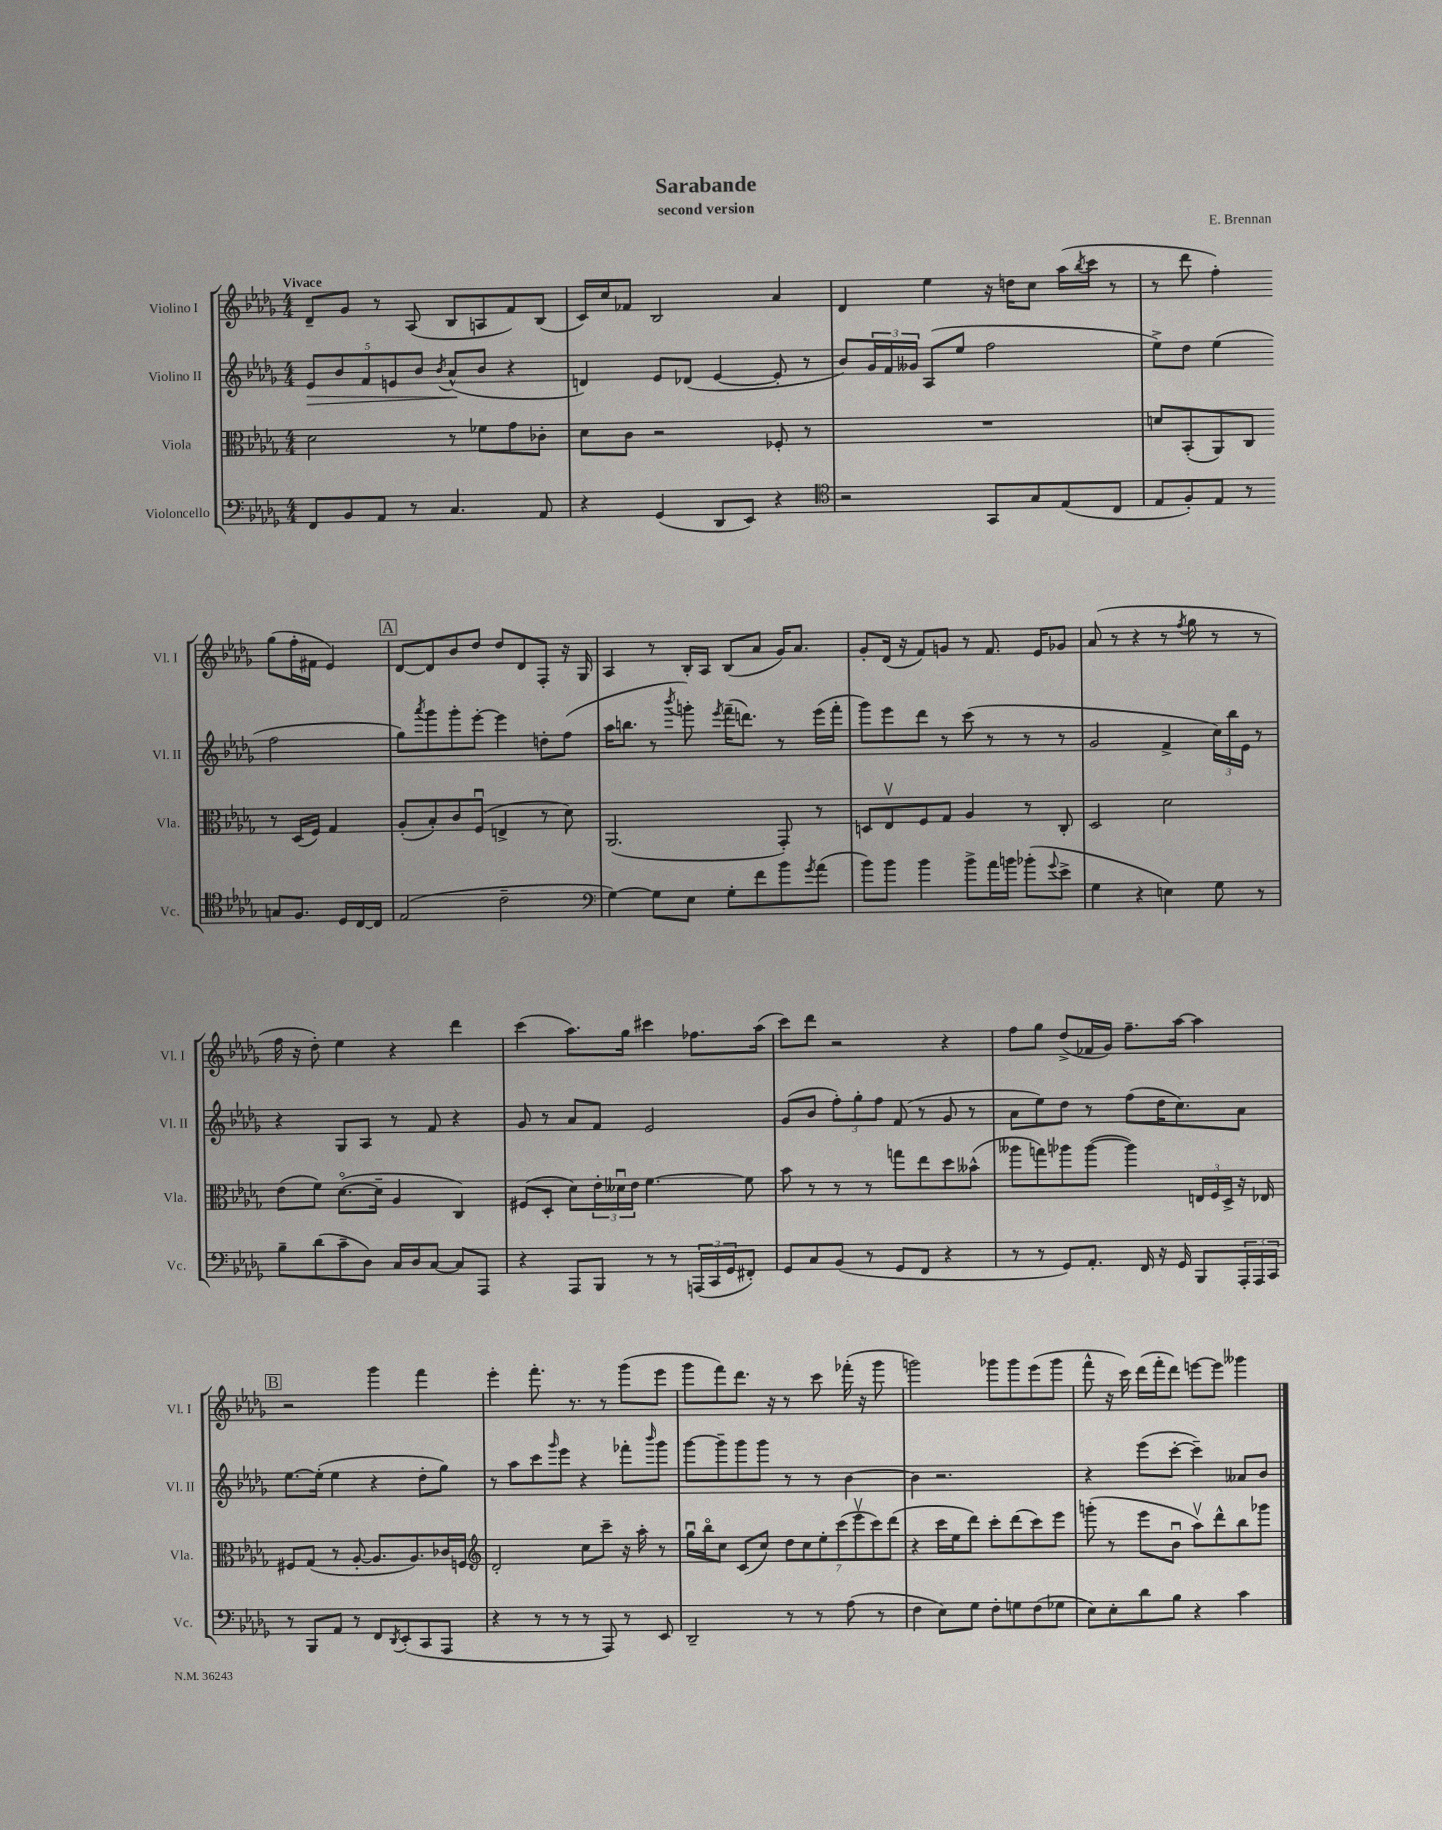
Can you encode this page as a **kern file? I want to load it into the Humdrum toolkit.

**kern	**kern	**kern	**kern
*staff4	*staff3	*staff2	*staff1
*clefF4	*clefC3	*clefG2	*clefG2
*k[b-e-a-d-g-]	*k[b-e-a-d-g-]	*k[b-e-a-d-g-]	*k[b-e-a-d-g-]
*M4/4	*M4/4	*M4/4	*M4/4
8FF	2d-	10e-	8d-~
.	.	10b-	.
8BB-	.	.	8g-
.	.	10f	.
8AA-	.	.	8r
.	.	10e	.
8r	.	.	(8A-
.	.	10b-	.
.	.	8qb-	.
4.C	8r	(8a-^^	8B-
.	8f-	8b-	8A
.	8g-	4r	8f)
8AA-	8c-'	.	(8B-
=	=	=	=
4r	8d-	4d)	16c)
.	.	.	16cc
.	8c	.	8f-
(4GG-	2r	8e-	2B-
.	.	(8d-	.
8DD-	.	[4e-	.
8EE-)	.	.	.
4r	8F-'	8e-']	4a-
.	8r	8r	.
=	=	=	=
*clefC4	*	*	*
2r	1r	8b-)	4d-
.	.	24g-	.
.	.	24f	.
.	.	24g--	.
.	.	(8A-	4ee-
.	.	8ee-	.
8GG-	.	2ff	16r
.	.	.	16dd
8G-	.	.	8cc
(8E-	.	.	(16aa-
.	.	.	8qbb-
.	.	.	16ccc
8C	.	.	8r
=	=	=	=
8E-	8d	8ee-^)	8r
8F')	(8BB-'	8dd-	8ddd-
8E-	8AA-)	(4ee-	4ff')
8r	8C	.	.
8G	8r	2ff	(8gg-
8.F	(16D-	.	16ff'
.	16F)	.	16f#
.	4G-	.	4e-)
16D-	.	.	.
[16C	.	.	.
16C]	.	.	.
=	=	=	=
(2E-	(8A-'	8gg-)	[8d-
.	.	8qaaa-	.
.	8B-')	8ggg-	8d-]
.	8c	8ggg-'	8b-
.	(8Fu	[8eee-'	8dd-
2c~	4E^	4eee-]	8dd-
.	.	.	8d-
.	8r	8dd'	8F'
.	8d-)	(8ff	16r
.	.	.	16G-
=	=	=	=
*clefF4	*	*	*
[4G-)	(2.AA-	16aa-	4A-
.	.	8.bb	.
8G-]	.	8r	8r
.	.	8qbbb-	.
8E-	.	8ggg')	16B-'
.	.	.	16A-
.	.	8qeee-	.
8G-'	.	(16fff~	(8B-
.	.	8.ddd)	.
8f	.	.	8a-
8b-	8GG-')	8r	16g-)
.	.	.	8.a-
8qg-	.	.	.
(8a-	8r	(16eee-	.
.	.	16fff'	.
=	=	=	=
8b-)	8D	8ggg-)	8g-'
8b-	8E-v	8eee-	(16d-
.	.	.	16r
4b-	8F	8ddd-	8f)
.	8G-	8r	8g
8b-^	4A-	(8ccc	8r
16a-	.	8r	8.f
16b	.	.	.
(8b-'	8r	8r	.
.	.	.	16e-
8qqg-	.	.	.
8e-^	8C'	8r	8g-
=	=	=	=
4G-	2D-	2g-	(8a-
.	.	.	8r
4r	.	.	4r
4E)	2d-	4f^	8r
.	.	.	8qff
.	.	.	8gg-
8G-	.	24cc)	8r
.	.	24bb-	.
.	.	24e-	.
8r	.	8r	8r
=	=	=	=
8B-~	(8e-	4r	16ff
.	.	.	16r
(8d-	8f)	.	8dd-')
8c~	([8.d-o	8G-	4ee-
8D-)	.	8A-	.
.	16d-~]	.	.
16C	4A-	8r	4r
16D-	.	.	.
[8C	.	8f	.
8C]	4C)	4r	4ddd-
8AAA-	.	.	.
=	=	=	=
4r	(8F#	8g-	(4ccc
.	8D-'	8r	.
8AAA-	8d-)	8a-	8.aa-)
8BBB-	24e-'	8f	.
.	24d--u	.	.
.	.	.	16gg-
.	24e-	.	.
8r	[4.f	2e-	4ccc#
8r	.	.	.
(24AAA	.	.	8.ff-
24CC	.	.	.
24GG-	.	.	.
8FF#')	8f]	.	.
.	.	.	(16aa-
=	=	=	=
8GG-	8b-	(8g-	8ccc)
8C	8r	8b-	8ddd-
(8BB-	8r	12ff')	2r
.	.	12gg-'	.
8r	8r	.	.
.	.	12ff	.
8GG-	8gg	(8f	.
8FF	8ee-	8r	.
4r	8dd-	8g-	4r
.	(8b--^^	8r	.
=	=	=	=
8r	8aa--	8a-	8ff
8r	8gg)	8ee-)	8gg-
8GG-)	8aa-	8dd-	(8dd-^
8.AA-'	([8aa-	8r	16f-
.	.	.	16g-)
.	4aa-])	(8ff	8.ff~
16FF	.	.	.
16r	.	16dd-	.
16GG-	.	8.cc)	[16aa-
8BBB-	24E	.	4aa-]
.	24F	.	.
.	24D-^	.	.
24AAA-'	16r	8a-	.
24AAA-	.	.	.
.	16E-	.	.
24CC	.	.	.
=	=	=	=
8r	8F#	[8.ee-	2r
8BBB-	(8G-	.	.
.	.	(16ee-']	.
8AA-	8r	4ee-	.
8r	[8A-'	.	.
8FF	8.A-]	4r	4ggg-
8qDD-	.	.	.
(8EE-'	.	.	.
.	8.A-)	.	.
8CC	.	8dd-'	4fff
8AAA-	16c-	8gg-)	.
.	16F	.	.
=	=	=	=
*	*clefG2	*	*
4r	2d-'	8r	4eee-'
.	.	8aa-	.
8r	.	8ccc	8.fff'
.	.	16qqggg-	.
8r	.	8eee-	.
.	.	.	8.r
8r	8cc	4r	.
8AAA-)	8ccc~	.	8r
8r	16r	8fff-'	(8ggg-
.	16aa-'	.	.
.	.	16qqbbb-	.
8EE-	8r	8ggg-	8eee-
=	=	=	=
2DD-~	16gg-u	[8ggg-	8ggg-
.	16bb-o	.	.
.	8cc	8ggg-~]	8fff)
.	(8c	8ggg-	8.ddd-
.	8cc)	8ggg-	.
.	.	.	16r
8r	14dd-	8r	8r
.	14cc	.	.
8r	.	8r	8ccc
.	14ee-'	.	.
.	(14ccc	.	.
(8A-	.	[4b-	(16fff-'
.	14eee-v	.	.
.	.	.	16r
.	14ccc)	.	.
8r	.	.	8ggg-
.	(14ddd-	.	.
=	=	=	=
4F	4r	4b-]	2ggg)
8E-)	16ccc	2.r	.
.	16ee-	.	.
8G-	8ddd-)	.	.
8F'	8ccc'	.	8ggg-
8G	(8ddd-	.	8ggg-
(8F	8ccc)	.	(8eee-
8G-	8eee-	.	8ggg-
=	=	=	=
8E-)	(8ggg'	4r	8fff^^
8E-'	8r	.	16r
.	.	.	16ccc)
8d-	8eee-	(8eee-	(16ddd-
.	.	.	16fff'
8B-	8b-u	[8ccc'	8ddd-)
4r	8aa-v)	4ccc~])	[8eee
.	8ddd-^^	.	8eee]
4c	8bb-	8a--	4ggg--
.	8ggg-	8b-	.
==	==	==	==
*-	*-	*-	*-
